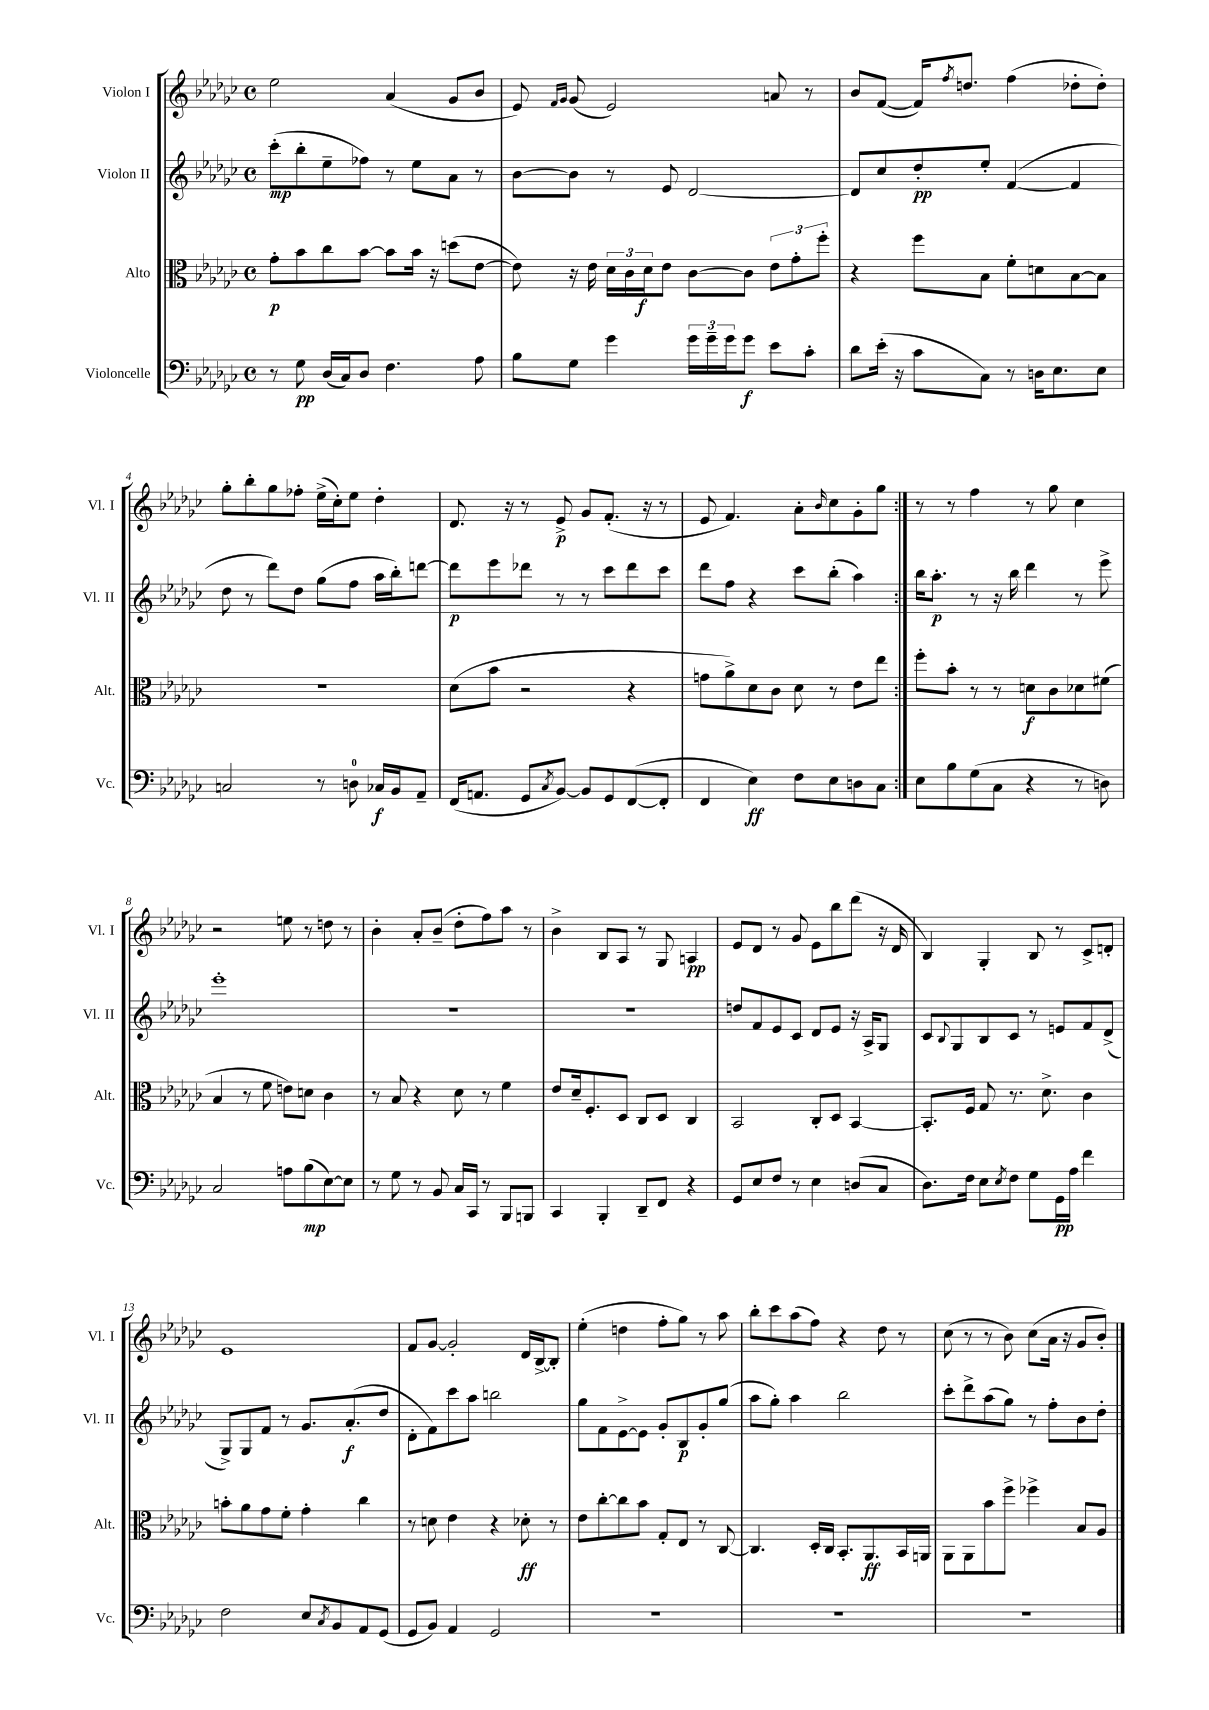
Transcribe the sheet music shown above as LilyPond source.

<<
\new StaffGroup <<
\new Staff = "s0" \with { instrumentName = "Violon I" shortInstrumentName = "Vl. I" } {
    \clef treble \key ges \major \defaultTimeSignature \time 4/4
    \repeat volta 2 { ees''2 aes'4( ges'8 bes'8 |
    ees'8) \grace { f'16 ges'16 } ges'8( ees'2) a'8 r8 |
    bes'8 f'8~( f'16) \acciaccatura { f''8 } d''8. f''4( des''8-. des''8-.) |
    ges''8-. bes''8-. ges''8 fes''8-. ees''16->( ces''16-.) ees''8 des''4-. |
    des'8. r16 r8 ees'8->\p ges'8 f'8.-.( r16 r8 |
    ees'8 f'4.) aes'8-. \grace { bes'16 } ces''8 ges'8-. ges''8 | }
    r8 r8 f''4 r8 ges''8 ces''4 |
    r2 e''8 r8 d''8 r8 |
    bes'4-. aes'8-. bes'8--( des''8-. f''8) aes''8 r8 |
    bes'4-> bes8 aes8 r8 ges8 a4\pp |
    ees'8 des'8 r8 ges'8 ees'8 bes''8 des'''8( r16 des'16 |
    bes4) ges4-. bes8 r8 ces'8-> d'8-. |
    ees'1 |
    f'8 ges'8~ ges'2-. des'16 bes16~-> bes8-. |
    ees''4-.( d''4 f''8-. ges''8) r8 aes''8 |
    bes''8-. ces'''8 aes''8( f''8) r4 des''8 r8 |
    ces''8( r8 r8 bes'8) ces''8( aes'16 r16 ges'8 bes'8-.) \bar "|." |
}
\new Staff = "s1" \with { instrumentName = "Violon II" shortInstrumentName = "Vl. II" } {
    \clef treble \key ges \major \defaultTimeSignature \time 4/4
    \repeat volta 2 { ces'''8-.\mp( bes''8-. ees''8-- fes''8) r8 ees''8 aes'8 r8 |
    bes'8~ bes'8 r8 ees'8 des'2~ |
    des'8 ces''8 des''8-.\pp ees''8-. f'4~( f'4 |
    des''8 r8 des'''8) des''8 ges''8( f''8 aes''16 bes''16-.) d'''8~ |
    d'''8\p ees'''8 des'''8 r8 r8 ces'''8 des'''8 ces'''8 |
    des'''8 f''8 r4 ces'''8 bes''8-.( aes''4) | }
    bes''16 aes''8.-.\p r8 r16 bes''16 des'''4 r8 ees'''8-> |
    ees'''1-. |
    R1 |
    R1 |
    d''8 f'8 ees'8 ces'8 des'8 ees'8 r16 aes16-> ges8 |
    ces'8 \appoggiatura { bes8 } ges8 bes8 ces'8 r8 e'8 f'8 des'8->( |
    ges8->) ges8 f'8 r8 ges'8. aes'8.-.\f( des''8 |
    des'8-. f'8) ces'''8 aes''8 b''2 |
    ges''8 f'8 ees'8~-> ees'8 ges'8-. bes8\p ges'8-. ges''8( |
    aes''8 ges''8-.) aes''4 bes''2 |
    ces'''8-. des'''8-> aes''8( ges''8) r8 f''8-. bes'8 des''8-. \bar "|." |
}
\new Staff = "s2" \with { instrumentName = "Alto" shortInstrumentName = "Alt." } {
    \clef alto \key ges \major \defaultTimeSignature \time 4/4
    \repeat volta 2 { ges'8-.\p bes'8 ces''8 bes'8~ bes'8 bes'16 r16 d''8( ees'8~ |
    ees'8) r16 ees'16 \tuplet 3/2 { des'16 ces'16 des'16\f } ees'8 ces'8~ ces'8 \tuplet 3/2 { ees'8 ges'8-. f''8-. } |
    r4 f''8 bes8 f'8-. d'8 bes8~ bes8 |
    R1 |
    des'8( bes'8 r2 r4 |
    g'8 aes'8->) des'8 ces'8 des'8 r8 ees'8 ees''8 | }
    f''8-. bes'8-. r8 r8 d'8\f ces'8 des'8 fis'8( |
    bes4 r8 f'8 e'8) d'8 ces'4 |
    r8 bes8 r4 des'8 r8 f'4 |
    ees'8 des'16-- f8.-. des8 ces8 des8 ces4 |
    bes,2 ces8-. des8 bes,4~ |
    bes,8.-. f16 ges8 r8. des'8.-> ces'4 |
    b'8-. aes'8 ges'8 f'8-. ges'4-. ces''4 |
    r8 d'8 ees'4 r4 des'8-.\ff r8 |
    ees'8 ces''8~-. ces''8 bes'8 ges8-. ees8 r8 ces8~ |
    ces4. des16-. ces16 bes,8.-. aes,8.\ff bes,16 a,16 |
    aes,8 aes,8 bes'8 f''8-> fes''4-> bes8 aes8 \bar "|." |
}
\new Staff = "s3" \with { instrumentName = "Violoncelle" shortInstrumentName = "Vc." } {
    \clef bass \key ges \major \defaultTimeSignature \time 4/4
    \repeat volta 2 { r8 ges8\pp des16( ces16) des8 f4. aes8 |
    bes8 ges8 ges'4 \tuplet 3/2 { ges'16 ges'16-- ges'16 } ges'8\f ees'8 ces'8-. |
    des'8 ees'16-.( r16 ces'8 ces8) r8 d16 ees8. ees8 |
    c2 r8 d8-0 ces16\f bes,16 aes,8-- |
    f,16( a,8. ges,8 \acciaccatura { ces8 } bes,8~) bes,8 ges,8 f,8~( f,8-. |
    f,4 ees4\ff) f8 ees8 d8 ces8 | }
    ees8 bes8 ges8( ces8 r4 r8 d8) |
    ces2 a8 bes8\mp( ees8~) ees8 |
    r8 ges8 r8 bes,8 ces16 ces,16 r8 bes,,8 b,,8 |
    ces,4 bes,,4-. des,8-- f,8 r4 |
    ges,8 ees8 f8 r8 ees4 d8( ces8 |
    des8.) f16 ees8 \acciaccatura { ees8 } f8 ges8 ges,16\pp aes16 f'4 |
    f2 ees8 \acciaccatura { ces8 } bes,8 aes,8 ges,8( |
    ges,8 bes,8) aes,4 ges,2 |
    R1 |
    R1 |
    R1 \bar "|." |
}
>>
>>
